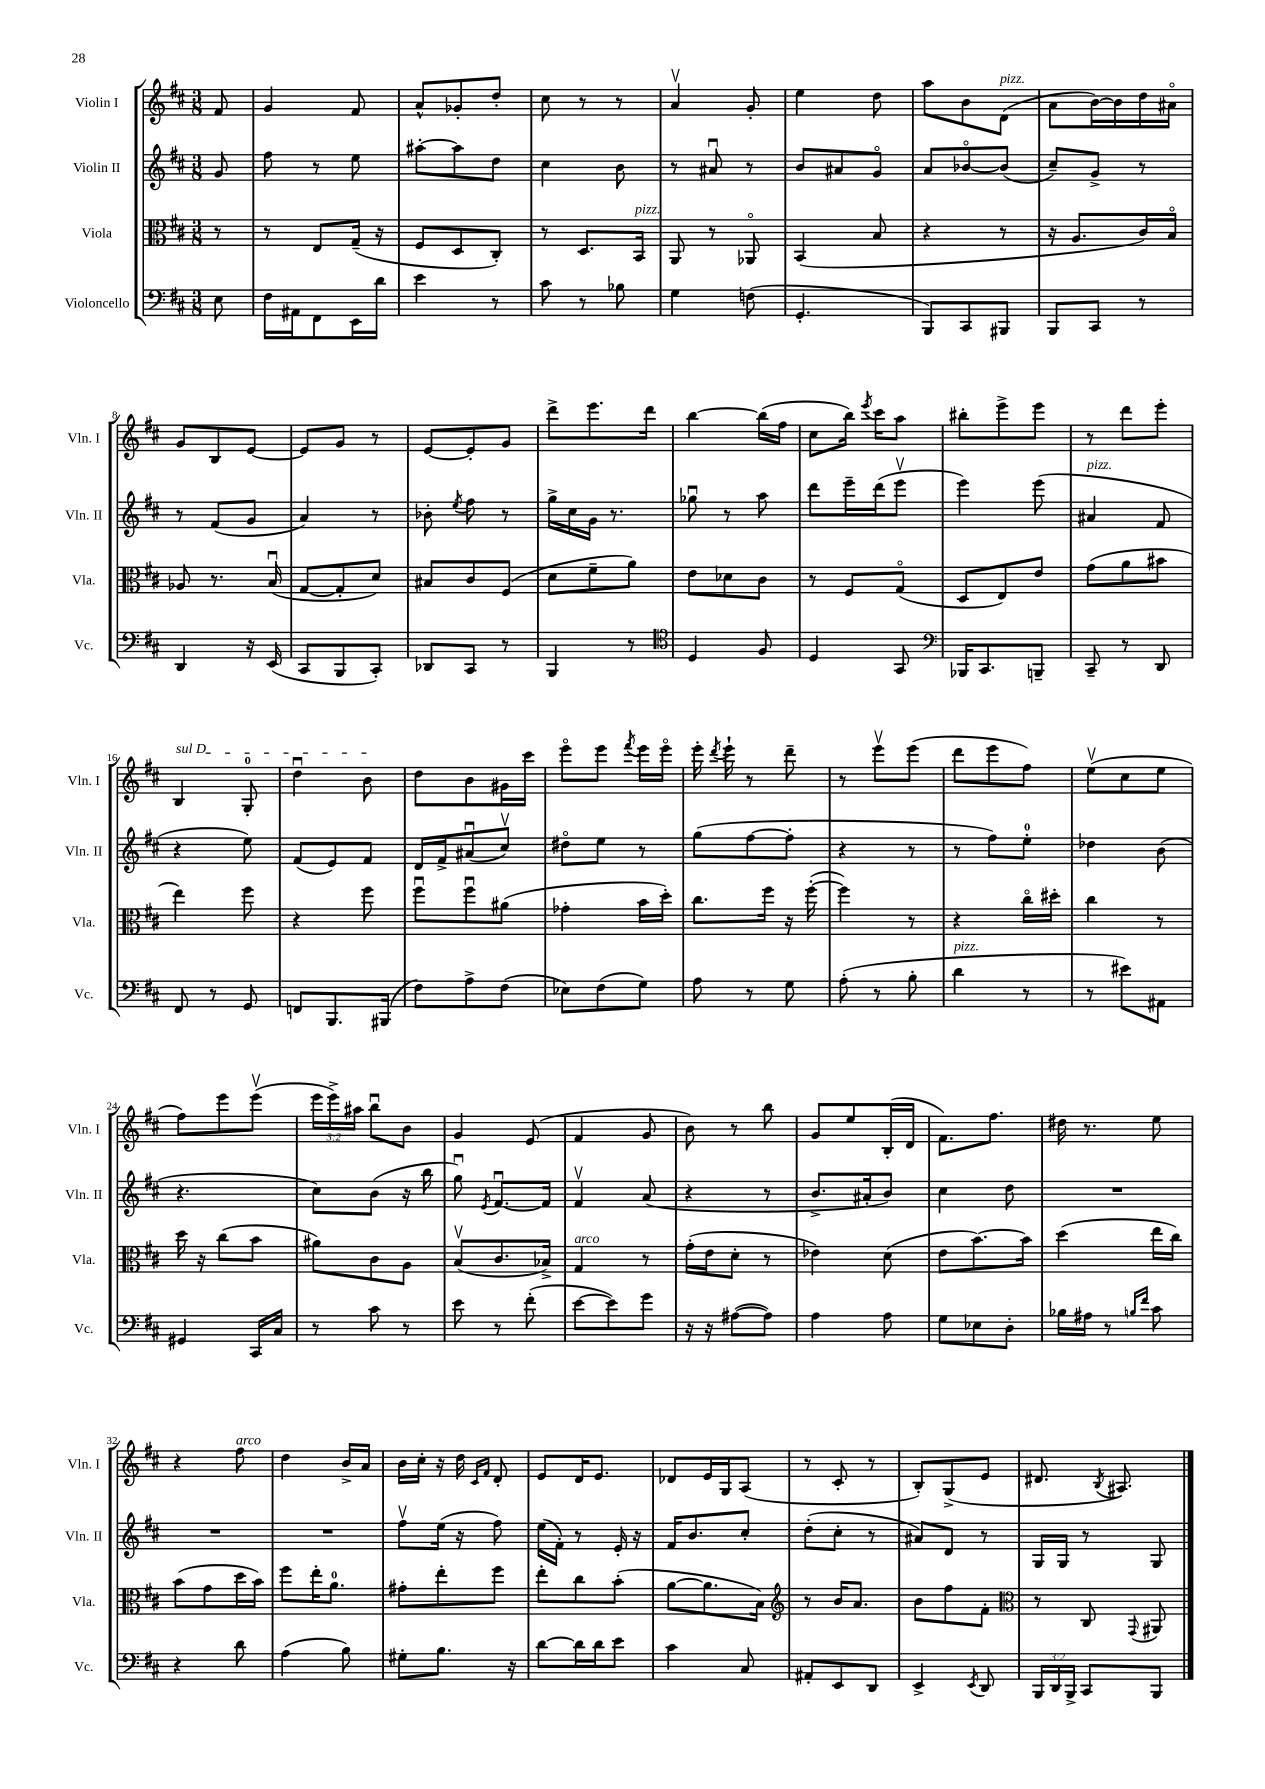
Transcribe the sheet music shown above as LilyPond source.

<<
\new StaffGroup <<
\new Staff = "s0" \with { instrumentName = "Violin I" shortInstrumentName = "Vln. I" } {
    \clef treble \key d \major \numericTimeSignature \time 3/8 \override Staff.TupletNumber.text = #tuplet-number::calc-fraction-text \partial 8
    \autoBeamOff fis'8 |
    g'4 fis'8 |
    a'8[-^ ges'8-. d''8]-. |
    cis''8 r8 r8 |
    a'4\upbow g'8-. |
    e''4 d''8 |
    a''8[ b'8 d'8]^\markup { \italic "pizz." }( |
    a'8[ b'16~) b'16 d''16 ais'16]\flageolet |
    g'8[ b8 e'8]~ |
    e'8[ g'8] r8 |
    e'8[~ e'8-. g'8] |
    d'''8[-> e'''8. d'''16] |
    b''4~ b''16[( fis''16] |
    cis''8[ b''16]) \acciaccatura { e'''8 } cis'''16[ a''8] |
    bis''8[-. e'''8-> e'''8] |
    r8 d'''8[ e'''8]-. |
    \once \override TextSpanner.bound-details.left.text = \markup { \italic "sul D" } b4\startTextSpan g8-0-. |
    d''4\downbow b'8\stopTextSpan |
    d''8[ b'8 gis'16 cis'''16] |
    e'''8[\flageolet e'''8] \acciaccatura { fis'''8 } e'''16[ e'''16]\flageolet |
    e'''16-. \acciaccatura { d'''8 } e'''16-! r8 d'''8-- |
    r8 e'''8[\upbow e'''8]( |
    d'''8[ e'''8 fis''8]) |
    e''8[\upbow( cis''8 e''8] |
    fis''8[) e'''8 e'''8]\upbow( |
    \tuplet 3/2 { e'''16[ e'''16->) ais''16] } b''8[\downbow b'8] |
    g'4 e'8( |
    fis'4 g'8 |
    b'8) r8 b''8 |
    g'8[ e''8 b16-.( d'16] |
    fis'8.[) fis''8.] |
    dis''16 r8. e''8 |
    r4 fis''8^\markup { \italic "arco" } |
    d''4 b'16[-> a'16] |
    b'16[ cis''16]-. r16 d''16 \grace { cis'16[ fis'16] } d'8-. |
    e'8[ d'16 e'8.] |
    des'8[ e'16 g16 a8]( |
    r8 cis'8-. r8 |
    b8[-.) g8->( e'8] |
    dis'8. \acciaccatura { b8 } ais8.) \bar "|." |
}
\new Staff = "s1" \with { instrumentName = "Violin II" shortInstrumentName = "Vln. II" } {
    \clef treble \key d \major \numericTimeSignature \time 3/8 \partial 8
    \autoBeamOff g'8 |
    fis''8 r8 e''8 |
    ais''8[~-. ais''8 d''8] |
    cis''4 b'8 |
    r8 ais'8\downbow r8 |
    b'8[ ais'8 g'8]\flageolet |
    a'8[ bes'8~\flageolet bes'8]( |
    cis''8[--) g'8]-> r8 |
    r8 fis'8[( g'8] |
    a'4) r8 |
    bes'8-. \acciaccatura { e''8 } fis''8 r8 |
    g''16[-> cis''16 g'16] r8. |
    ges''8\downbow r8 a''8 |
    d'''8[ e'''16-- d'''16( e'''8]\upbow |
    e'''4) e'''8( |
    ais'4^\markup { \italic "pizz." } fis'8 |
    r4 e''8) |
    fis'8[( e'8) fis'8] |
    d'16[ fis'16-> ais'8\downbow( cis''8]\upbow) |
    dis''8[\flageolet e''8] r8 |
    g''8[( fis''8~ fis''8]-. |
    r4 r8 |
    r8 fis''8[) e''8]-0-. |
    des''4 b'8( |
    r4. |
    cis''8[) b'8]( r16 b''16 |
    g''8\downbow) \acciaccatura { e'8 } fis'8.[~\downbow fis'16] |
    fis'4\upbow a'8( |
    r4 r8 |
    b'8.[-> ais'16-. b'8]) |
    cis''4 d''8 |
    R4. |
    R4. |
    R4. |
    fis''8[\upbow e''16]( r16 fis''8) |
    e''16[( fis'16]-.) r8 e'16-. r16 |
    fis'16[ b'8. cis''8]-. |
    d''8[-.( cis''8]-. r8 |
    ais'8[) d'8] r8 |
    g16[ g16] r8 g8 \bar "|." |
}
\new Staff = "s2" \with { instrumentName = "Viola" shortInstrumentName = "Vla." } {
    \clef alto \key d \major \numericTimeSignature \time 3/8 \partial 8
    \autoBeamOff r8 |
    r8 e8[ g16]--( r16 |
    fis8[ d8 cis8]-.) |
    r8 d8.[ b,16]^\markup { \italic "pizz." } |
    a,8 r8 aes,8\flageolet |
    b,4( b8 |
    r4 r8 |
    r16 a8.[ cis'16) b16]\flageolet |
    aes8 r8. b16\downbow( |
    g8[~ g8-. d'8]) |
    bis8[ cis'8 fis8]( |
    d'8[ fis'8-- a'8]) |
    e'8[ des'8 cis'8] |
    r8 fis8[ g8]\flageolet( |
    d8[ e8) e'8] |
    g'8[( a'8 bis'8] |
    e''4) fis''8 |
    r4 fis''8 |
    fis''8[\downbow fis''8\downbow ais'8]( |
    ges'4-. b'16[ d''16]-.) |
    cis''8.[ fis''16] r16 fis''16~-.( |
    fis''4) r8 |
    r4 cis''16[\flageolet dis''16]-. |
    cis''4 r8 |
    d''16 r16 cis''8[( b'8] |
    ais'8[) cis'8 a8] |
    b8[\upbow( cis'8. bes16]->) |
    g4^\markup { \italic "arco" } r8 |
    g'16[-.( e'16 d'8]-. r8 |
    ees'4) d'8( |
    e'8[ b'8.~) b'16] |
    d''4( e''16[ cis''16]) |
    b'8[( g'8 d''16 b'16]) |
    fis''8[ e''16-. a'8.]-0 |
    gis'8[-. e''8-. fis''8] |
    e''8[-. cis''8 b'8]-.( |
    a'8[~ a'8. b16]) |
    \clef treble r8 b'16[ a'8.] |
    b'8[ fis''8 fis'8]-. |
    \clef alto r8 cis8 \appoggiatura { g,8 } ais,8 \bar "|." |
}
\new Staff = "s3" \with { instrumentName = "Violoncello" shortInstrumentName = "Vc." } {
    \clef bass \key d \major \numericTimeSignature \time 3/8 \override Staff.TupletNumber.text = #tuplet-number::calc-fraction-text \partial 8
    \autoBeamOff e8 |
    fis16[ ais,16 fis,8 e,16 d'16] |
    e'4 r8 |
    cis'8 r8 bes8 |
    g4 f8( |
    g,4.-. |
    b,,8[) cis,8 bis,,8] |
    b,,8[ cis,8] r8 |
    d,4 r16 e,16( |
    cis,8[ b,,8 cis,8]-.) |
    des,8[ cis,8] r8 |
    b,,4 r8 |
    \clef tenor d4 fis8 |
    d4 g,8 |
    \clef bass bes,,16[ cis,8. b,,8]-- |
    cis,8-- r8 d,8 |
    fis,8 r8 g,8 |
    f,8[ b,,8. bis,,16]( |
    fis8[) a8-> fis8]( |
    ees8[) fis8( g8]) |
    a8 r8 g8 |
    a8-.( r8 b8-. |
    d'4^\markup { \italic "pizz." } r8 |
    r8 eis'8[) ais,8] |
    gis,4 cis,16[ cis16] |
    r8 cis'8 r8 |
    e'8 r8 fis'8-.( |
    e'8[~ e'8) g'8] |
    r16 r16 ais8[~( ais8]) |
    a4 a8 |
    g8[ ees8 d8]-. |
    bes16[ ais16] r8 \grace { b16[ fis'16] } cis'8 |
    r4 d'8 |
    a4( b8) |
    gis8[-. b8.] r16 |
    d'8[~ d'16 d'16 e'8] |
    cis'4 cis8 |
    ais,8[-. e,8 d,8] |
    e,4-> \acciaccatura { e,8 } d,8 |
    \tuplet 3/2 { b,,16[ d,16 b,,16]-> } cis,8[ b,,8] \bar "|." |
}
>>
>>
